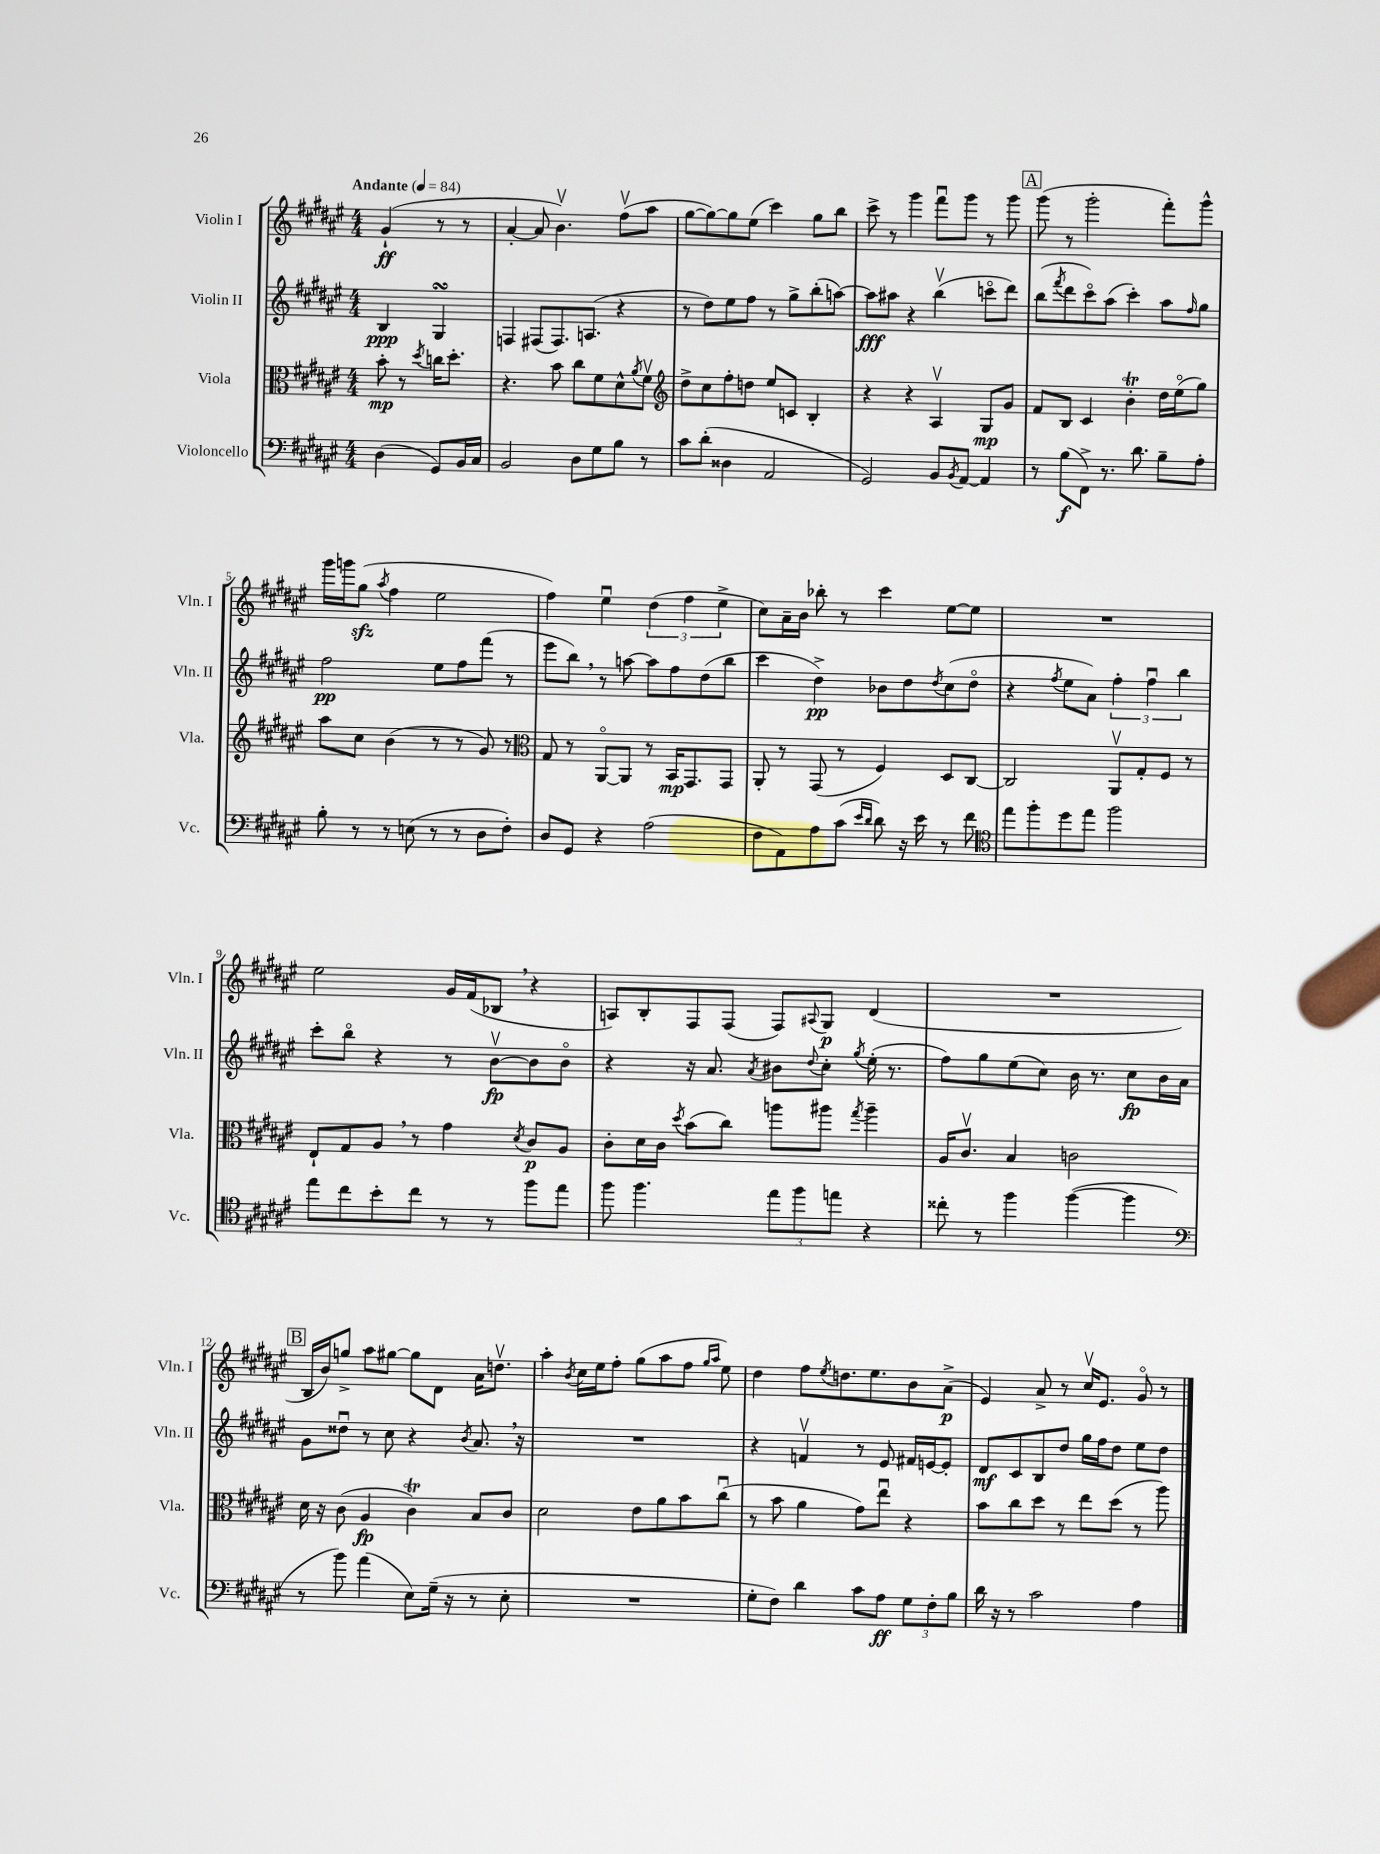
<<
\new StaffGroup <<
\new Staff = "s0" \with { instrumentName = "Violin I" shortInstrumentName = "Vln. I" } {
    \clef treble \key fis \major \numericTimeSignature \time 4/4 \partial 2 \tempo "Andante" 4 = 84
    gis'4-!\ff( r8 r8 |
    ais'4~-. ais'8 b'4.\upbow) fis''8\upbow( ais''8 |
    gis''8~ gis''8~) gis''8 eis''8( cis'''4) gis''8 b''8 |
    cis'''8-> r8 gis'''4 fis'''8\downbow gis'''8 r8 gis'''8 |
    \mark \markup { \box "A" } gis'''8( r8 gis'''2-. fis'''8-.) gis'''8-^ |
    gis'''16 g'''16 gis''8\sfz( \acciaccatura { ais''8 } fis''4 eis''2 |
    fis''4) eis''4\downbow \tuplet 3/2 { dis''4( fis''4 eis''4-> } |
    cis''8) ais'16-- b'16 bes''8-. r8 cis'''4 eis''8~ eis''8 |
    R1 |
    eis''2 gis'16 fis'16( bes8 \breathe r4 |
    a8) b8-. fis8 fis8( fis8) \appoggiatura { ais8 } gis8\p dis'4( |
    R1 |
    \mark \markup { \box "B" } b16 b'16) g''8-> ais''8 gis''8~ gis''8 dis'8 ais'16 d''8.\upbow |
    ais''4-. \acciaccatura { b'8 } cis''16 eis''16 fis''8-. gis''8( ais''8 fis''8 \grace { gis''16 ais''16 } eis''8) |
    dis''4 fis''8 \acciaccatura { eis''8 } d''8. eis''8. b'8 ais'8->\p( |
    eis'4) ais'8-> r8 cis''16\upbow eis'8. gis'8\flageolet r8 \bar "|." |
}
\new Staff = "s1" \with { instrumentName = "Violin II" shortInstrumentName = "Vln. II" } {
    \clef treble \key fis \major \numericTimeSignature \time 4/4 \partial 2
    b4\ppp gis4\turn |
    f4 fis8( fis8.) a8.( r4 |
    r8 dis''8) eis''8 fis''8 r8 gis''8-> b''8-.( a''8~) |
    a''8\fff ais''8 r4 b''4\upbow( c'''8\flageolet dis'''8) |
    \mark \markup { \box "A" } b''8( \acciaccatura { fis'''8 } dis'''8 cis'''8\flageolet) ais''8( cis'''4-.) ais''8 \grace { fis''16 } gis''8 |
    fis''2\pp eis''8 fis''8 fis'''8( r8 |
    eis'''8 b''8) \breathe r8 a''8~ a''8 fis''8 dis''8( b''8 |
    cis'''4 dis''4->\pp) bes'8 dis''8 \acciaccatura { dis''8 } cis''8( dis''8\flageolet |
    r4 \acciaccatura { fis''8 } eis''8 ais'8) \tuplet 3/2 { fis''4-. fis''4\downbow b''4 } |
    cis'''8-. b''8\flageolet r4 r8 b'8~\upbow\fp b'8 b'8\flageolet |
    r4 r16 ais'8. \acciaccatura { ais'8 } bis'8 \appoggiatura { dis''8 } cis''8-. \acciaccatura { gis''8 } eis''16-.( r8. |
    fis''8) gis''8 eis''8( cis''8) b'16 r8. cis''8\fp b'16 ais'16 |
    \mark \markup { \box "B" } gis'8 disis''8\downbow r8 cis''8 r4 \acciaccatura { b'8 } ais'8. \breathe r16 |
    R1 |
    r4 f'4\upbow r8 eis'8 fis'16 e'16~ e'8-. |
    dis'8\mf cis'8 b8 dis''8 gis''16 fis''16 dis''8 eis''8 dis''8 \bar "|." |
}
\new Staff = "s2" \with { instrumentName = "Viola" shortInstrumentName = "Vla." } {
    \clef alto \key fis \major \numericTimeSignature \time 4/4 \partial 2
    b'8-.\mp r8 \acciaccatura { dis''8 } c''16 dis''8.-. |
    r4. b'8 cis''8 fis'8 dis'8-^ \acciaccatura { ais'8 } fis'8\upbow |
    \clef treble dis''8-> cis''8 fis''8-. d''8 eis''8 c'8 b4-. |
    r4 r4 ais4\upbow gis8\mp gis'8 |
    \mark \markup { \box "A" } fis'8 b8 cis'4 b'4-.\trill dis''16 eis''16\flageolet( gis''8) |
    ais''8 cis''8 b'4( r8 r8 gis'8) r8 |
    \clef alto gis8 r8 ais,8~\flageolet ais,8 r8 b,16\mp gis,8. gis,8 |
    ais,8-. r8 gis,8( r8 fis4) dis8 cis8~ |
    cis2 ais,8\upbow gis8-. fis8 r8 |
    eis8-! gis8 ais8 \breathe r8 gis'4 \acciaccatura { dis'8 } cis'8\p ais8 |
    cis'8-. dis'16 cis'16 \acciaccatura { dis''8 } b'8( cis''8) a''8 ais''8 \acciaccatura { gis''8 } ais''4-- |
    ais16 cis'8.\upbow b4 c'2 |
    \mark \markup { \box "B" } dis'16 r16 cis'8( ais4\fp cis'4\trill) b8 cis'8 |
    dis'2 eis'8 ais'8 b'8 cis''8\downbow( |
    r8 b'8 ais'4 gis'8) eis''8\downbow r4 |
    b'8 cis''8 dis''8 r8 eis''8 dis''8( r8 ais''8) \bar "|." |
}
\new Staff = "s3" \with { instrumentName = "Violoncello" shortInstrumentName = "Vc." } {
    \clef bass \key fis \major \numericTimeSignature \time 4/4 \partial 2
    dis4( gis,8) b,16 cis16 |
    b,2 dis8 gis8 b8 r8 |
    cis'8 dis'8-.( disis4 ais,2 |
    gis,2) b,8 \acciaccatura { b,8 } ais,8~ ais,4 |
    \mark \markup { \box "A" } r8 b8\f( fis,8->) r8. dis'8. b8-- ais8-. |
    b8-. r8 r8 e8( r8 r8 dis8 fis8-.) |
    dis8 gis,8 r4 ais2( |
    fis8 ais,8) ais8 cis'8( \grace { eis'16 dis'16 } dis'8) r16 eis'16 r8 fis'8 |
    \clef tenor eis''8 fis''8-. dis''8 eis''8 fis''2 |
    eis''8 cis''8 b'8-. cis''8 r8 r8 fis''8 eis''8 |
    fis''8 fis''4. \tuplet 3/2 { eis''8 fis''8 e''8 } r4 |
    cisis''8-. r8 fis''4 fis''4~( fis''4 |
    \mark \markup { \box "B" } \clef bass r8 b'8) ais'4( eis8) gis16--( r16 r8 eis8-. |
    R1 |
    gis8-. fis8) dis'4 cis'8 ais8\ff \tuplet 3/2 { gis8 fis8-. b8 } |
    dis'16 r16 r8 cis'2 ais4 \bar "|." |
}
>>
>>
